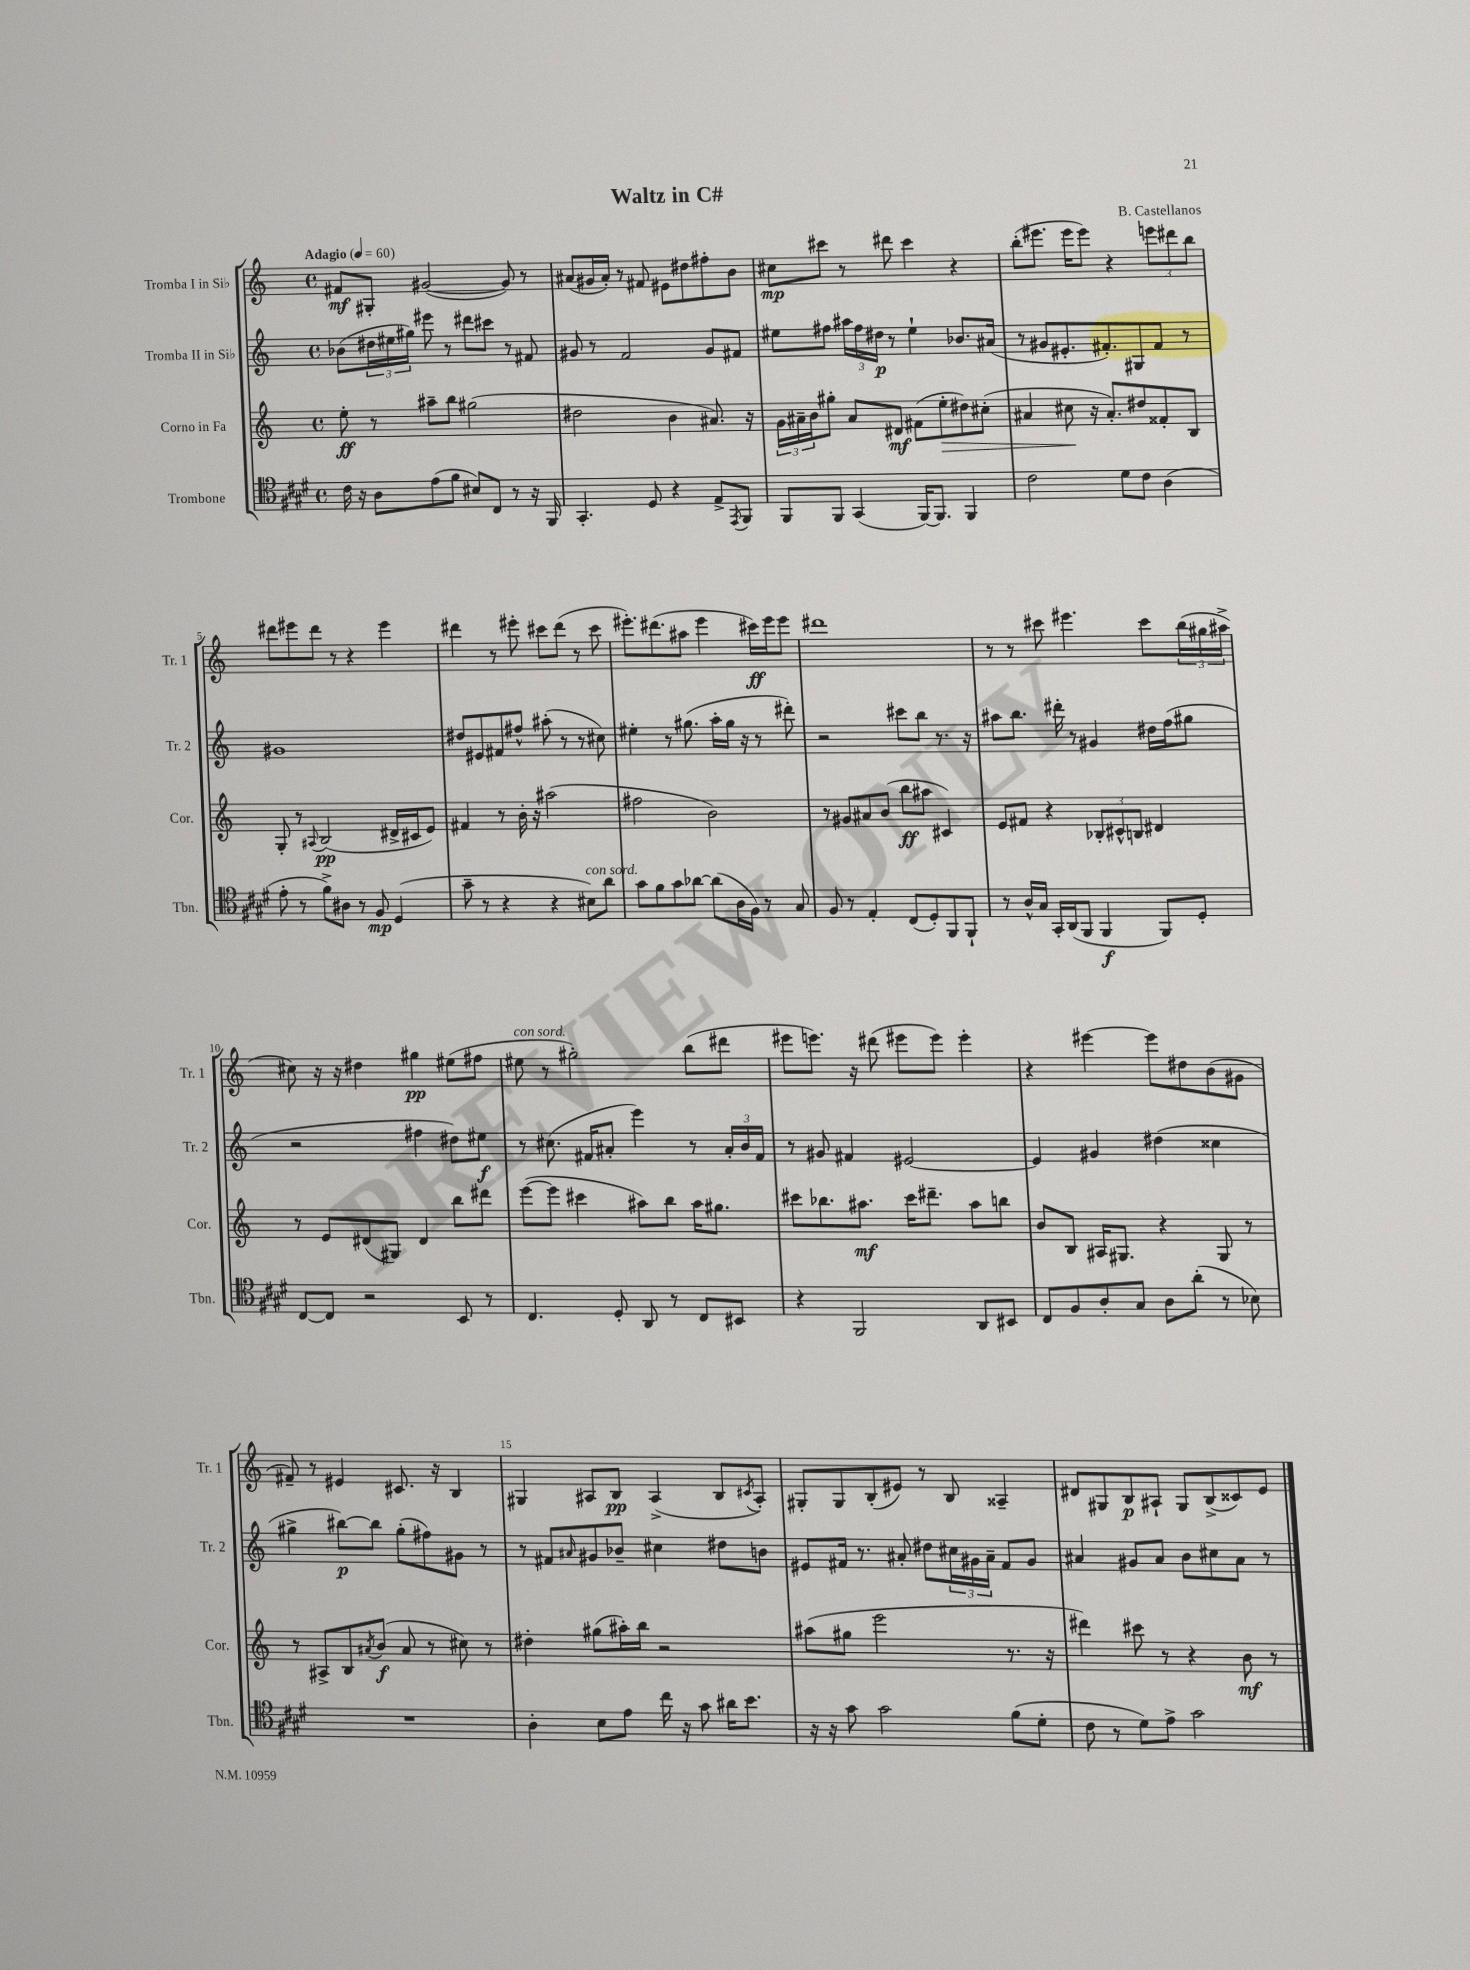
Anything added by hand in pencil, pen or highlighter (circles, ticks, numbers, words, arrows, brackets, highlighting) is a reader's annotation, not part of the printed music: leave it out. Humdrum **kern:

**kern	**kern	**kern	**kern
*staff4	*staff3	*staff2	*staff1
*clefC4	*clefG2	*clefG2	*clefG2
*k[f#c#g#d#]	*k[]	*k[]	*k[]
*M4/4	*M4/4	*M4/4	*M4/4
*met(c)	*met(c)	*met(c)	*met(c)
*MM60	*MM60	*MM60	*MM60
16c#	8ee'	(8b-	8f#
16r	.	.	.
8A	8r	24dd#	8G#'
.	.	24ee#	.
.	.	24gg#)	.
(8e	8aa#~	8eee#	([2g#
8f#	8bb	8r	.
8B#)	(2gg#	8ddd#	.
8C#	.	8ccc#	.
8r	.	8r	8g#])
16r	.	8f#	8r
16FF#	.	.	.
=	=	=	=
4.GG#'	2dd#	8g#	(8a#
.	.	8r	16g#
.	.	.	16a#')
.	.	2f	8r
8D#	.	.	8f#
4r	4b	.	8e#
.	.	.	8dd#
8E^	8.a#)	8g#	8ff#'
8qEE	.	.	.
8FF#	.	8f#	8b
.	16r	.	.
=	=	=	=
8FF#	24g	8ee#	8cc#
.	24a#~	.	.
.	24b	.	.
8FF#	8gg#'	8ff#	8ccc#
(4GG#	8a#	24aa#	8r
.	.	24ff#	.
.	.	24dd#	.
.	8d#	8r	8ddd#
[16FF#)	(8f#	4ee#`	4ccc#
8.FF#]	.	.	.
.	8ee'	.	.
4FF#	8dd#)	8.b-	4r
.	(8cc#'	.	.
.	.	(16a#	.
=	=	=	=
2c#	4a#	8r	(8bb'
.	.	8g#	8.eee#
.	8cc#	8.e#'	.
.	.	.	16eee#
.	16r	.	8eee#)
.	8.a#')	8.f#')	.
8d#	.	.	4r
8c#	8dd#	8G#	.
(4A	8f##'	8f#	12eee
.	.	.	12ddd#
.	8B	8r	.
.	.	.	12bb
=	=	=	=
8e'	8G'	1g#	8ddd#
8r	8r	.	8eee#
.	8qqA#	.	.
8f#^)	(2B	.	8ddd#
8A#	.	.	8r
8r	.	.	4r
8F#	.	.	.
(4D#	16d#^	.	4eee#
.	16c#	.	.
.	8e)	.	.
=	=	=	=
8g#~	4f#	8dd#	4ddd#
8r	.	8e#	.
4r	8r	8f#	8r
.	16b'	8ff#^^	8eee#'
.	16r	.	.
4r	(2aa#	(8aa#'	8ccc#
.	.	8r	(8ddd#
8B#)	.	8r	8r
8a	.	8cc#)	8ccc#
=	=	=	=
8g#	2ff#	4ee#'	8.eee#')
8f#	.	.	.
.	.	.	(8.ddd#
8g#	.	8r	.
[8a-	.	(8.gg#	8aa#
(8a-]	2b)	.	4eee#
.	.	16aa'	.
16A	.	16gg#	.
16F#)	.	16r	.
8r	.	8r	16ccc#)
.	.	.	16eee#
8G#	.	8ddd#')	8eee#
=	=	=	=
8F#	8r	2r	1ddd#
8r	8g#	.	.
4E'	8a#	.	.
.	(8b	.	.
(8C#	8bb	8ccc#	.
8D#')	8aa#	8bb	.
8FF#	4c#)	8.r	.
8FF#`	.	.	.
.	.	16r	.
=	=	=	=
8r	8e	8aa#	8r
16A^^	8f#	8.bb	8r
16G#	.	.	.
16GG#'	4r	.	8ccc#
(16AA	.	16ddd#'	.
8FF#	.	8r	4.eee#
4FF#	12B-'	4g#	.
.	12c#^^	.	.
.	12B	.	.
8FF#)	4d#	16dd#	8ccc#
.	.	(16ff	.
8D#'	.	8gg#	(24bb
.	.	.	24gg#
.	.	.	24aa#^
=	=	=	=
[8C#	8r	2r	8cc#)
8C#]	8e	.	16r
.	.	.	16r
2r	(8d#	.	4dd#
.	8G#)	.	.
.	4d#	4ff#	4gg#
8BB	8bb	8dd#)	(8ee#
8r	8ddd#	8ee#	8ff#
=	=	=	=
4.C#	([8eee	8r	8ee#
.	8eee]	(8.cc#	8r
.	4ccc#	.	2gg#')
.	.	16f#	.
8D#'	.	8a#'	.
8AA	8aa#)	4eee)	.
8r	8bb	.	.
8C#	16aa#	8r	(8bb
.	8.gg#	.	.
8BB#	.	24a#'	8ddd#
.	.	24b	.
.	.	24f#	.
=	=	=	=
4r	8ccc#	8r	8eee#
.	8.bb-	8g#	8.eee)
2FF#	.	4f#	.
.	8.aa#	.	16r
.	.	.	(8ddd#
.	16ccc#	[2e#	8eee#
.	8.ddd#~	.	.
.	.	.	8eee#)
8AA	8aa#	.	4eee#'
8BB#	8bb	.	.
=	=	=	=
8C#	8b	4e#]	4r
8F#	8B	.	.
8A'	16A#	4g#	[4eee#
.	8.G#	.	.
8G#	.	.	.
8A	4r	(4dd#	8eee#]
(8a'	.	.	8dd#
8r	8G#	4cc##	(8b
8B-)	8r	.	8g#
=	=	=	=
1r	8r	4gg#^	8f#~)
.	8A#^	.	8r
.	8B	[8bb#)	4e#
.	8qa#	.	.
.	(8b	8bb#]	.
.	8a#	(8gg#'	8.c#
.	8r	8ff#)	.
.	.	.	16r
.	8cc#)	8g#	4B
.	8r	8r	.
=	=	=	=
4A'	4dd#'	8r	4G#
.	.	8f#	.
.	.	16qqa#	.
8B	(8gg#	8g#	8A#
8e	16aa#')	8b-~	8B
.	16bb	.	.
16cc#	2r	4cc#	(4A#^
16r	.	.	.
8g#	.	.	.
16a#	.	8dd#	8B
8.b	.	.	.
.	.	.	8qc#
.	.	8b	8A#')
=	=	=	=
16r	(8aa#	8e#	8G#'
16r	.	.	.
8g#	8gg#	16f#	8G#
.	.	8.r	.
2g#	2eee	.	(8B'
.	.	8a#'	8e#)
.	.	8dd#	8r
.	.	24cc#	8B
.	.	24g#	.
.	.	24a#~	.
(8f#	8.r	8f#	4A##~
8d#'	.	8g#	.
.	16r	.	.
=	=	=	=
8c#	4ddd#)	4a#	8d#
8r	.	.	8G#
8d#)	8ccc#	8g#	8B
8e^	8r	8a#	8A#`
2g#	4r	8b	8G#
.	.	8cc#	(8B^
.	8b	8a#	8c##)
.	8r	8r	8e
==	==	==	==
*-	*-	*-	*-
